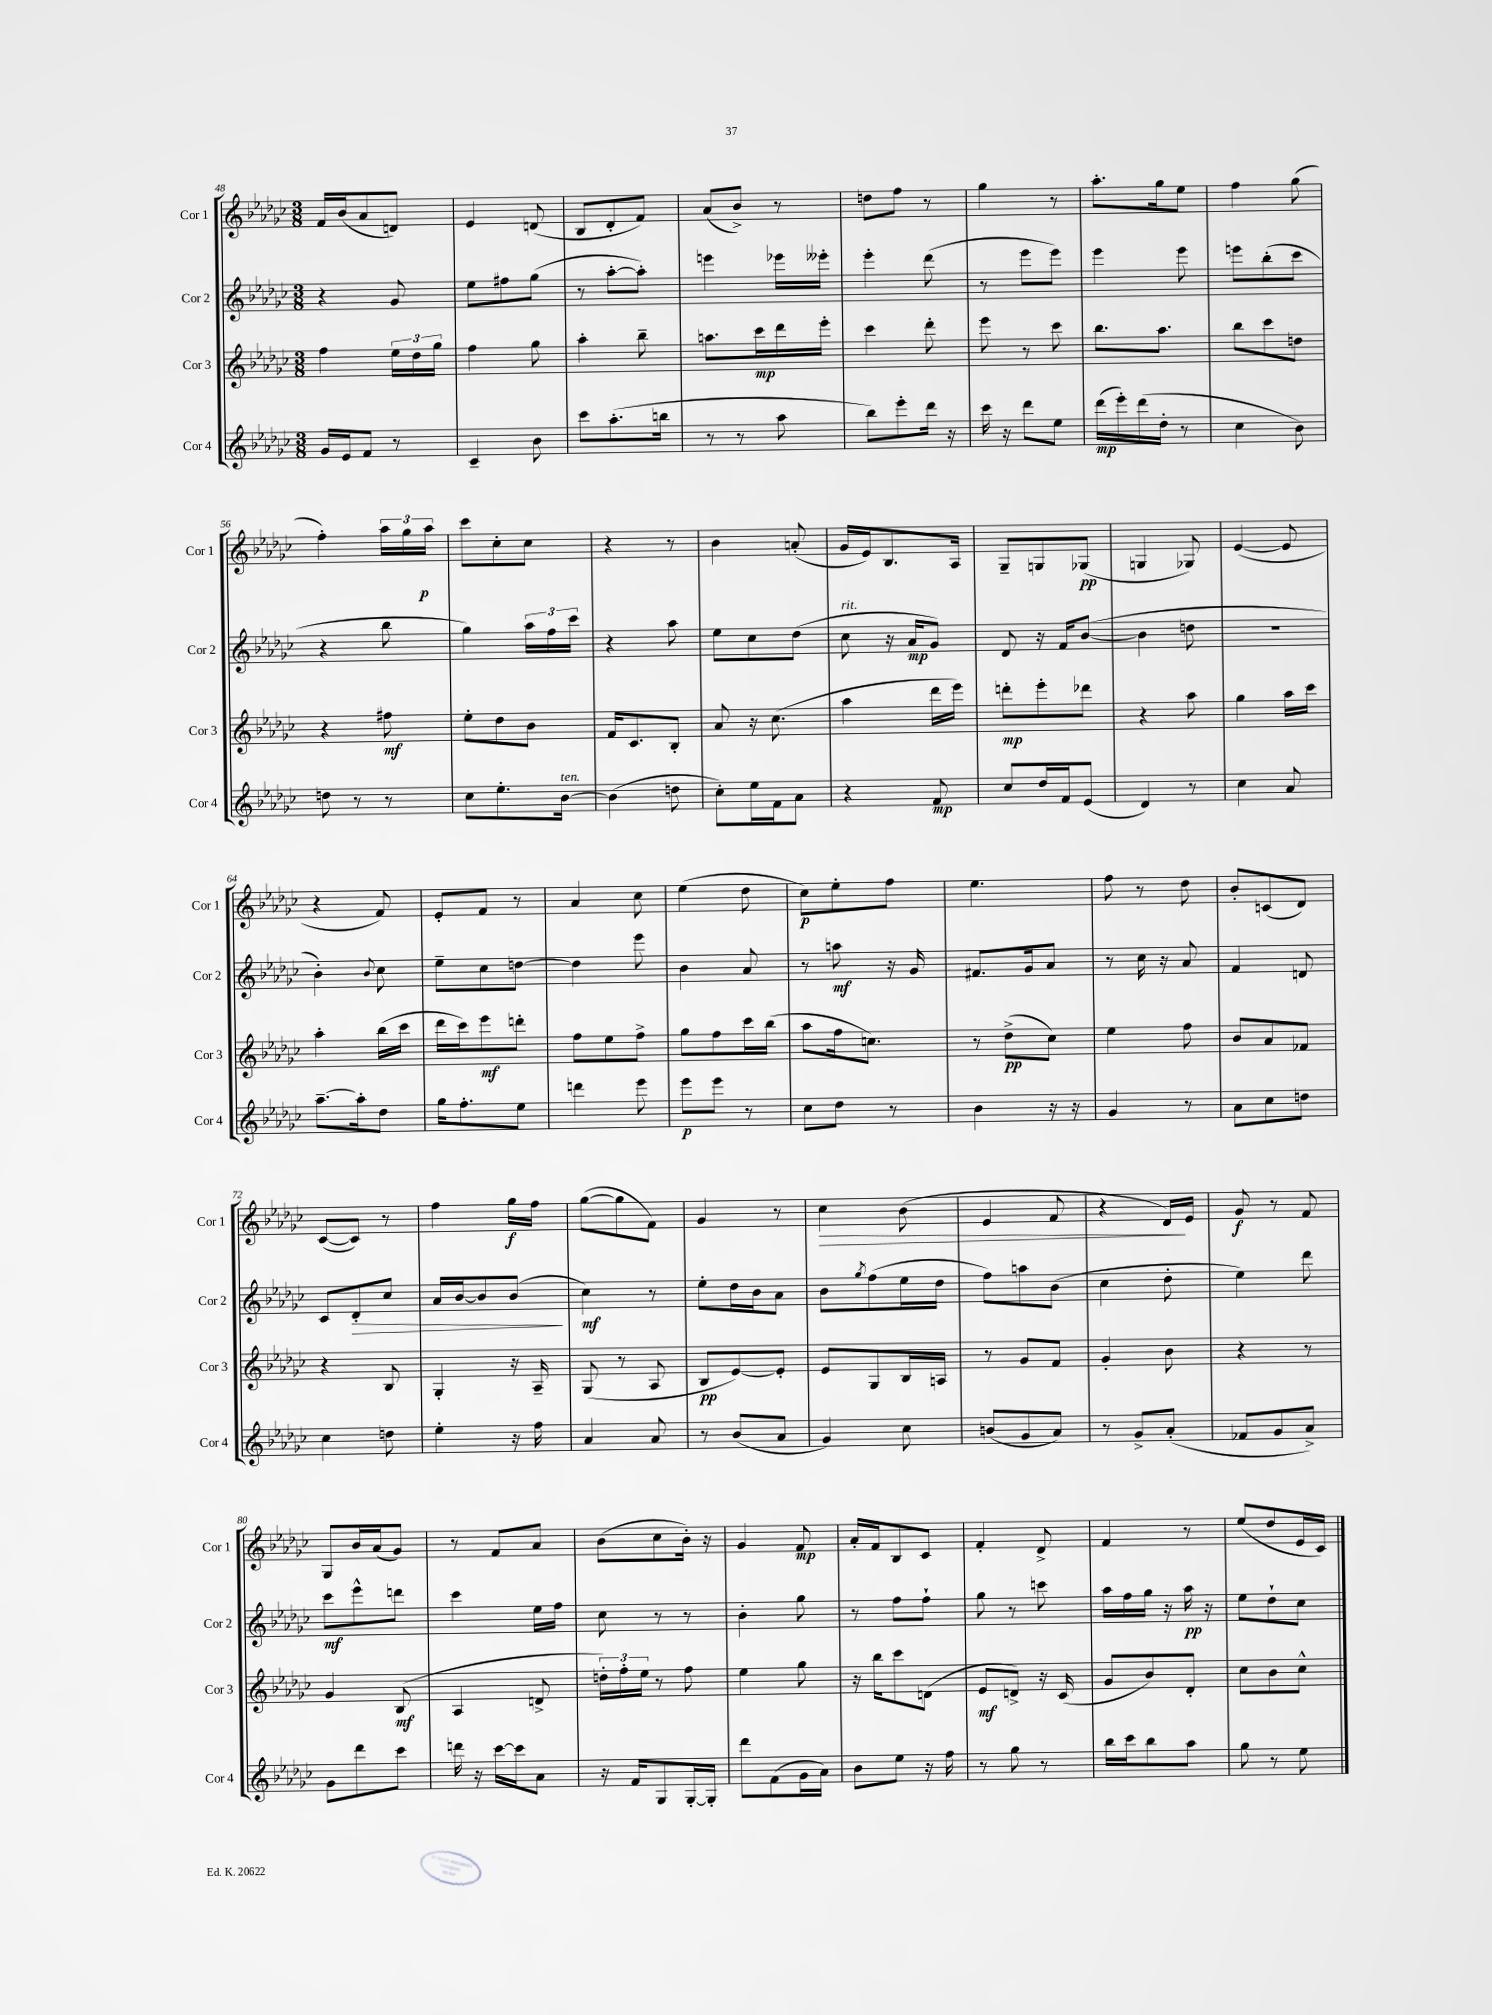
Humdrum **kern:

**kern	**dynam	**kern	**dynam	**kern	**dynam	**kern	**dynam
*part4	*part4	*part3	*part3	*part2	*part2	*part1	*part1
*staff4	*staff4	*staff3	*staff3	*staff2	*staff2	*staff1	*staff1
*I"Cor 4	*	*I"Cor 3	*	*I"Cor 2	*	*I"Cor 1	*
*I'Cor 4	*	*I'Cor 3	*	*I'Cor 2	*	*I'Cor 1	*
*clefG2	*	*clefG2	*	*clefG2	*	*clefG2	*
*k[b-e-a-d-g-c-]	*	*k[b-e-a-d-g-c-]	*	*k[b-e-a-d-g-c-]	*	*k[b-e-a-d-g-c-]	*
*M3/8	*	*M3/8	*	*M3/8	*	*M3/8	*
=48	=48	=48	=48	=48	=48	=48	=48
16g-/LL	.	4ff\	.	4r	.	16f/LL	.
16e-/J	.	.	.	.	.	(16b-/J	.
8f/J	.	.	.	.	.	8a-/	.
8r	.	24ee-\LL	.	8g-/	.	8dn/J)	.
.	.	24dd-\	.	.	.	.	.
.	.	24gg-\JJ	.	.	.	.	.
=49	=49	=49	=49	=49	=49	=49	=49
4c-~/	.	4ff\	.	8ee-\L	.	4e-/	.
.	.	.	.	8ff#X\	.	.	.
8b-\	.	8gg-\	.	(8gg-\J	.	(8dn/	.
=50	=50	=50	=50	=50	=50	=50	=50
8ccc-\L	.	4aa-'\	.	8r	.	8B-/L	.
(8.aa-'\	.	.	.	[8aa-'\L	.	8d-'/	.
.	.	8bb-~\	.	8aa-'\J])	.	8f/J)	.
16bbn\Jk	.	.	.	.	.	.	.
=51	=51	=51	=51	=51	=51	=51	=51
8r	.	8.aan\L	.	4eeen\	.	(8a-/L	.
8r	.	.	.	.	.	8b-^/J)	.
.	.	16ccc-\L	mp	.	.	.	.
8aa-\	.	16ddd-\	.	16eee-X\LL	.	8r	.
.	.	16eee-'\JJ	.	16eee--X'\JJ	.	.	.
=52	=52	=52	=52	=52	=52	=52	=52
8bb-\L)	.	4ccc-\	.	4eee-'\	.	8ddn\L	.
8eee-'\	.	.	.	.	.	8ff\J	.
16ddd-\Jk	.	8ddd-'\	.	(8ddd-\	.	8r	.
16r	.	.	.	.	.	.	.
=53	=53	=53	=53	=53	=53	=53	=53
16ccc-\	.	8eee-\	.	8r	.	4gg-\	.
16r	.	.	.	.	.	.	.
8ddd-\L	.	8r	.	8eee-\L	.	.	.
8ee-\J	.	8ccc-\	.	8eee-\J)	.	8r	.
=54	=54	=54	=54	=54	=54	=54	=54
(16ddd-\LL	mp	8.bb-\L	.	4eee-\	.	8.aa-'\L	.
16eee-'\)	.	.	.	.	.	.	.
(16ddd-\	.	.	.	.	.	.	.
16dd-'\JJ	.	8.aa-\J	.	.	.	16gg-\k	.
8r	.	.	.	8eee-\	.	8ee-\J	.
=55	=55	=55	=55	=55	=55	=55	=55
4cc-\	.	8bb-\L	.	8eeen\L	.	4ff\	.
.	.	8ccc-\	.	(8bb-'\	.	.	.
8b-\)	.	8ddn\J	.	8ccc-\J	.	(8gg-\	.
!!LO:LB:g=z
=56	=56	=56	=56	=56	=56	=56	=56
8ddn\	.	4r	.	4r	.	4ff'\)	.
8r	.	.	.	.	.	.	.
8r	.	8ff#X\	mf	8bb-\	.	24aa-\LL	.
.	.	.	.	.	.	24gg-\	.
.	.	.	.	.	.	24aa-\JJ	p
=57	=57	=57	=57	=57	=57	=57	=57
8cc-\L	.	8ee-'\L	.	4gg-\)	.	8ccc-\L	.
8.ee-'\	.	8dd-\	.	.	.	8cc-'\	.
.	.	8b-\J	.	24aa-\LL	.	8cc-\J	.
.	.	.	.	24ff\	.	.	.
!LO:TX:a:i:t=ten.	!	!	!	!	!	!	!
[16b-\Jk	.	.	.	.	.	.	.
.	.	.	.	24ccc-\JJ	.	.	.
=58	=58	=58	=58	=58	=58	=58	=58
(4b-\]	.	16f/KL	.	4r	.	4r	.
.	.	8.c-/	.	.	.	.	.
8ddn\	.	8B-'/J	.	8aa-\	.	8r	.
=59	=59	=59	=59	=59	=59	=59	=59
8cc-'\L)	.	8a-/	.	8ee-\L	.	4b-\	.
16ee-\L	.	16r	.	8cc-\	.	.	.
16f\J	.	(8.cc-\	.	.	.	.	.
8a-\J	.	.	.	(8dd-\J	.	(8an'/	.
=60	=60	=60	=60	=60	=60	=60	=60
!	!	!	!	!LO:TX:a:i:t=rit.	!	!	!
4r	.	4aa-\	.	8cc-\	.	16g-/LL	.
.	.	.	.	.	.	16e-/J)	.
.	.	.	.	16r	.	8.B-/	.
.	.	.	.	16a-/KL	mp	.	.
8f/	mp	16ddd-\LL	.	8g-/J)	.	.	.
.	.	16eee-\JJ)	.	.	.	16A-/Jk	.
=61	=61	=61	=61	=61	=61	=61	=61
8cc-/L	.	8dddn'\L	mp	8d-/	.	8G-~/L	.
16dd-/L	.	8eee-'\	.	16r	.	8Gn/	.
16f/J	.	.	.	16f/KL	.	.	.
(8e-/J	.	8ddd-X\J	.	([8b-/J	.	(8G-X/J	pp
=62	=62	=62	=62	=62	=62	=62	=62
4d-/)	.	4r	.	4b-\]	.	4Gn/	.
8r	.	8aa-\	.	8ddn\	.	8G-X/)	.
=63	=63	=63	=63	=63	=63	=63	=63
4cc-\	.	4gg-\	.	4.r	.	([4e-/	.
8a-/	.	16aa-\LL	.	.	.	8e-/]	.
.	.	16ccc-\JJ	.	.	.	.	.
!!LO:LB:g=z
=64	=64	=64	=64	=64	=64	=64	=64
[8.aa-~\L	.	4aa-'\	.	4b-'\)	.	4r	.
16aa-'\k]	.	.	.	.	.	.	.
.	.	.	.	8qqb-/	.	.	.
8dd-\J	.	(16bb-\LL	.	8cc-\	.	8f/)	.
.	.	16ccc-\JJ	.	.	.	.	.
=65	=65	=65	=65	=65	=65	=65	=65
16gg-\KL	.	16ddd-\LL	.	8ee-~\L	.	8e-'/L	.
8.ff'\	.	16ccc-\J)	.	.	.	.	.
.	.	8eee-\	mf	8cc-\	.	8f/J	.
8ee-\J	.	8dddn'\J	.	[8ddn\J	.	8r	.
=66	=66	=66	=66	=66	=66	=66	=66
4dddn\	.	8ff\L	.	4dd\]	.	4a-/	.
.	.	8ee-\	.	.	.	.	.
8eee-\	.	8ff^\J	.	8eee-\	.	8cc-\	.
=67	=67	=67	=67	=67	=67	=67	=67
8eee-\L	p	8gg-\L	.	4b-\	.	(4ee-\	.
8eee-\J	.	8ff\	.	.	.	.	.
8r	.	16ccc-\L	.	8a-/	.	8dd-\	.
.	.	(16bb-\JJ	.	.	.	.	.
=68	=68	=68	=68	=68	=68	=68	=68
8cc-\L	.	8aa-\L	.	8r	.	8cc-\L)	p
8dd-\J	.	16ff\k	.	8aan\	mf	8ee-'\	.
.	.	8.ccn\J)	.	.	.	.	.
8r	.	.	.	16r	.	8ff\J	.
.	.	.	.	16g-/	.	.	.
=69	=69	=69	=69	=69	=69	=69	=69
4b-\	.	8r	.	8.f#X/L	.	4.ee-\	.
.	.	(8dd-^\L	pp	.	.	.	.
.	.	.	.	16g-/k	.	.	.
16r	.	8cc-\J)	.	8a-/J	.	.	.
16r	.	.	.	.	.	.	.
=70	=70	=70	=70	=70	=70	=70	=70
4g-/	.	4ee-\	.	8r	.	8ff\	.
.	.	.	.	16cc-\	.	8r	.
.	.	.	.	16r	.	.	.
8r	.	8ff\	.	8a-/	.	8dd-\	.
=71	=71	=71	=71	=71	=71	=71	=71
8a-\L	.	8b-/L	.	4f/	.	8b-'/L	.
8cc-\	.	8a-/	.	.	.	(8cn/	.
8ddn\J	.	8f-X/J	.	8dn/	.	8d-/J)	.
!!LO:LB:g=z
=72	=72	=72	=72	=72	=72	=72	=72
4cc-\	.	4r	.	8c-/L	.	([8c-/L	.
!	!	!	!	!	!LO:HP:b	!	!
.	.	.	.	8d-'/	>	8c-/J])	.
8ddn\	.	8B-/	.	8cc-/J	.	8r	.
=73	=73	=73	=73	=73	=73	=73	=73
4ee-'\	.	4G-'/	.	16a-/LL	.	4ff\	.
.	.	.	.	[16b-/J	.	.	.
.	.	.	.	8b-/]	.	.	.
16r	.	16r	.	(8b-/J	.	16gg-\LL	f
16ff\	.	16A-~/	.	.	.	16ff\JJ	.
.	.	.	.	.	]	.	.
=74	=74	=74	=74	=74	=74	=74	=74
4a-/	.	(8G-/	.	4cc-\)	mf	([8gg-\L	.
.	.	8r	.	.	.	8gg-\]	.
8a-/	.	8A-/	.	8r	.	8f\J)	.
=75	=75	=75	=75	=75	=75	=75	=75
8r	.	8B-/L	pp	8ee-'\L	.	4g-/	.
(8b-/L	.	[8e-/)	.	16dd-\L	.	.	.
.	.	.	.	16b-\J	.	.	.
8a-/J	.	8e-'/J]	.	8a-\J	.	8r	.
=76	=76	=76	=76	=76	=76	=76	=76
!	!	!	!	!	!	!	!LO:HP:b
4g-/)	.	8e-/L	.	8b-\L	.	4cc-\	>
.	.	.	.	8qgg-/	.	.	.
.	.	8G-/	.	(8ff\	.	.	.
8cc-\	.	16B-/L	.	16ee-\L	.	(8b-\	.
.	.	16An/JJ	.	16dd-\JJ	.	.	.
=77	=77	=77	=77	=77	=77	=77	=77
(8bn/L	.	8r	.	8ff\L)	.	4e-/	.
8g-/	.	8g-/L	.	8aan\	.	.	.
8a-/J)	.	8f/J	.	(8b-\J	.	8f/	.
=78	=78	=78	=78	=78	=78	=78	=78
8r	.	4g-'/	.	4cc-\	.	4r	.
8g-^/L	.	.	.	.	.	.	.
(8a-'/J	.	8b-\	.	8dd-'\	.	16d-/LL)	.
.	.	.	.	.	.	16e-/JJ	]
=79	=79	=79	=79	=79	=79	=79	=79
8f-X/L	.	4r	.	4ee-\)	.	8g-/	f
8g-/	.	.	.	.	.	8r	.
8a-^/J)	.	8r	.	8ddd-\	.	8f/	.
!!LO:LB:g=z
=80	=80	=80	=80	=80	=80	=80	=80
8g-\L	.	4g-/	.	8ccc-\L	mf	8G-/L	.
8ddd-\	.	.	.	8eee-^^\	.	16b-/L	.
.	.	.	.	.	.	(16a-/J	.
8ccc-\J	.	(8B-/	mf	8dddn\J	.	8g-/J)	.
=81	=81	=81	=81	=81	=81	=81	=81
16dddn\	.	4A-/	.	4ccc-\	.	8r	.
16r	.	.	.	.	.	.	.
[16ccc-\LL	.	.	.	.	.	8f/L	.
16ccc-\J]	.	.	.	.	.	.	.
8a-\J	.	8dn^/	.	16ee-\LL	.	8a-/J	.
.	.	.	.	16ff\JJ	.	.	.
=82	=82	=82	=82	=82	=82	=82	=82
16r	.	24ddn'\LL)	.	8cc-\	.	(8b-\L	.
.	.	24ff'\	.	.	.	.	.
16f/KL	.	.	.	.	.	.	.
.	.	24ee-\JJ	.	.	.	.	.
8G-/	.	8r	.	8r	.	8cc-\	.
[16G-'/L	.	8ff\	.	8r	.	16b-'\Jk)	.
16G-'/JJ]	.	.	.	.	.	16r	.
=83	=83	=83	=83	=83	=83	=83	=83
8ddd-\L	.	4ee-\	.	4b-'\	.	4g-/	.
(8f\	.	.	.	.	.	.	.
16g-\L	.	8gg-\	.	8gg-\	.	8f/	mp
16a-\JJ)	.	.	.	.	.	.	.
=84	=84	=84	=84	=84	=84	=84	=84
8b-\L	.	16r	.	8r	.	16a-'/LL	.
.	.	16bb-\KL	.	.	.	16f/J	.
8ee-\J	.	8ccc-\	.	8ff\L	.	8B-/	.
16r	.	(8dn\J	.	8ff`\J	.	8c-/J	.
16ff\	.	.	.	.	.	.	.
=85	=85	=85	=85	=85	=85	=85	=85
8r	.	8e-/L	mf	8gg-\	.	4f'/	.
8gg-\	.	8dn^/J)	.	8r	.	.	.
8r	.	16r	.	8cccn\	.	8d-^/	.
.	.	(16c-/	.	.	.	.	.
=86	=86	=86	=86	=86	=86	=86	=86
16bb-\LL	.	8g-/L	.	16aa-\LL	.	4f/	.
16ccc-\J	.	.	.	16ff\	.	.	.
8bb-\	.	8b-/)	.	16gg-\JJ	.	.	.
.	.	.	.	16r	.	.	.
8aa-\J	.	8d-'/J	.	16aa-\	pp	8r	.
.	.	.	.	16r	.	.	.
=87	=87	=87	=87	=87	=87	=87	=87
8gg-\	.	8cc-\L	.	8ee-\L	.	(8ee-/L	.
8r	.	8b-\	.	8dd-`\	.	8dd-/	.
8ee-\	.	8cc-^^\J	.	8cc-\J	.	16e-/L	.
.	.	.	.	.	.	16c-/JJ)	.
==	==	==	==	==	==	==	==
*-	*-	*-	*-	*-	*-	*-	*-
